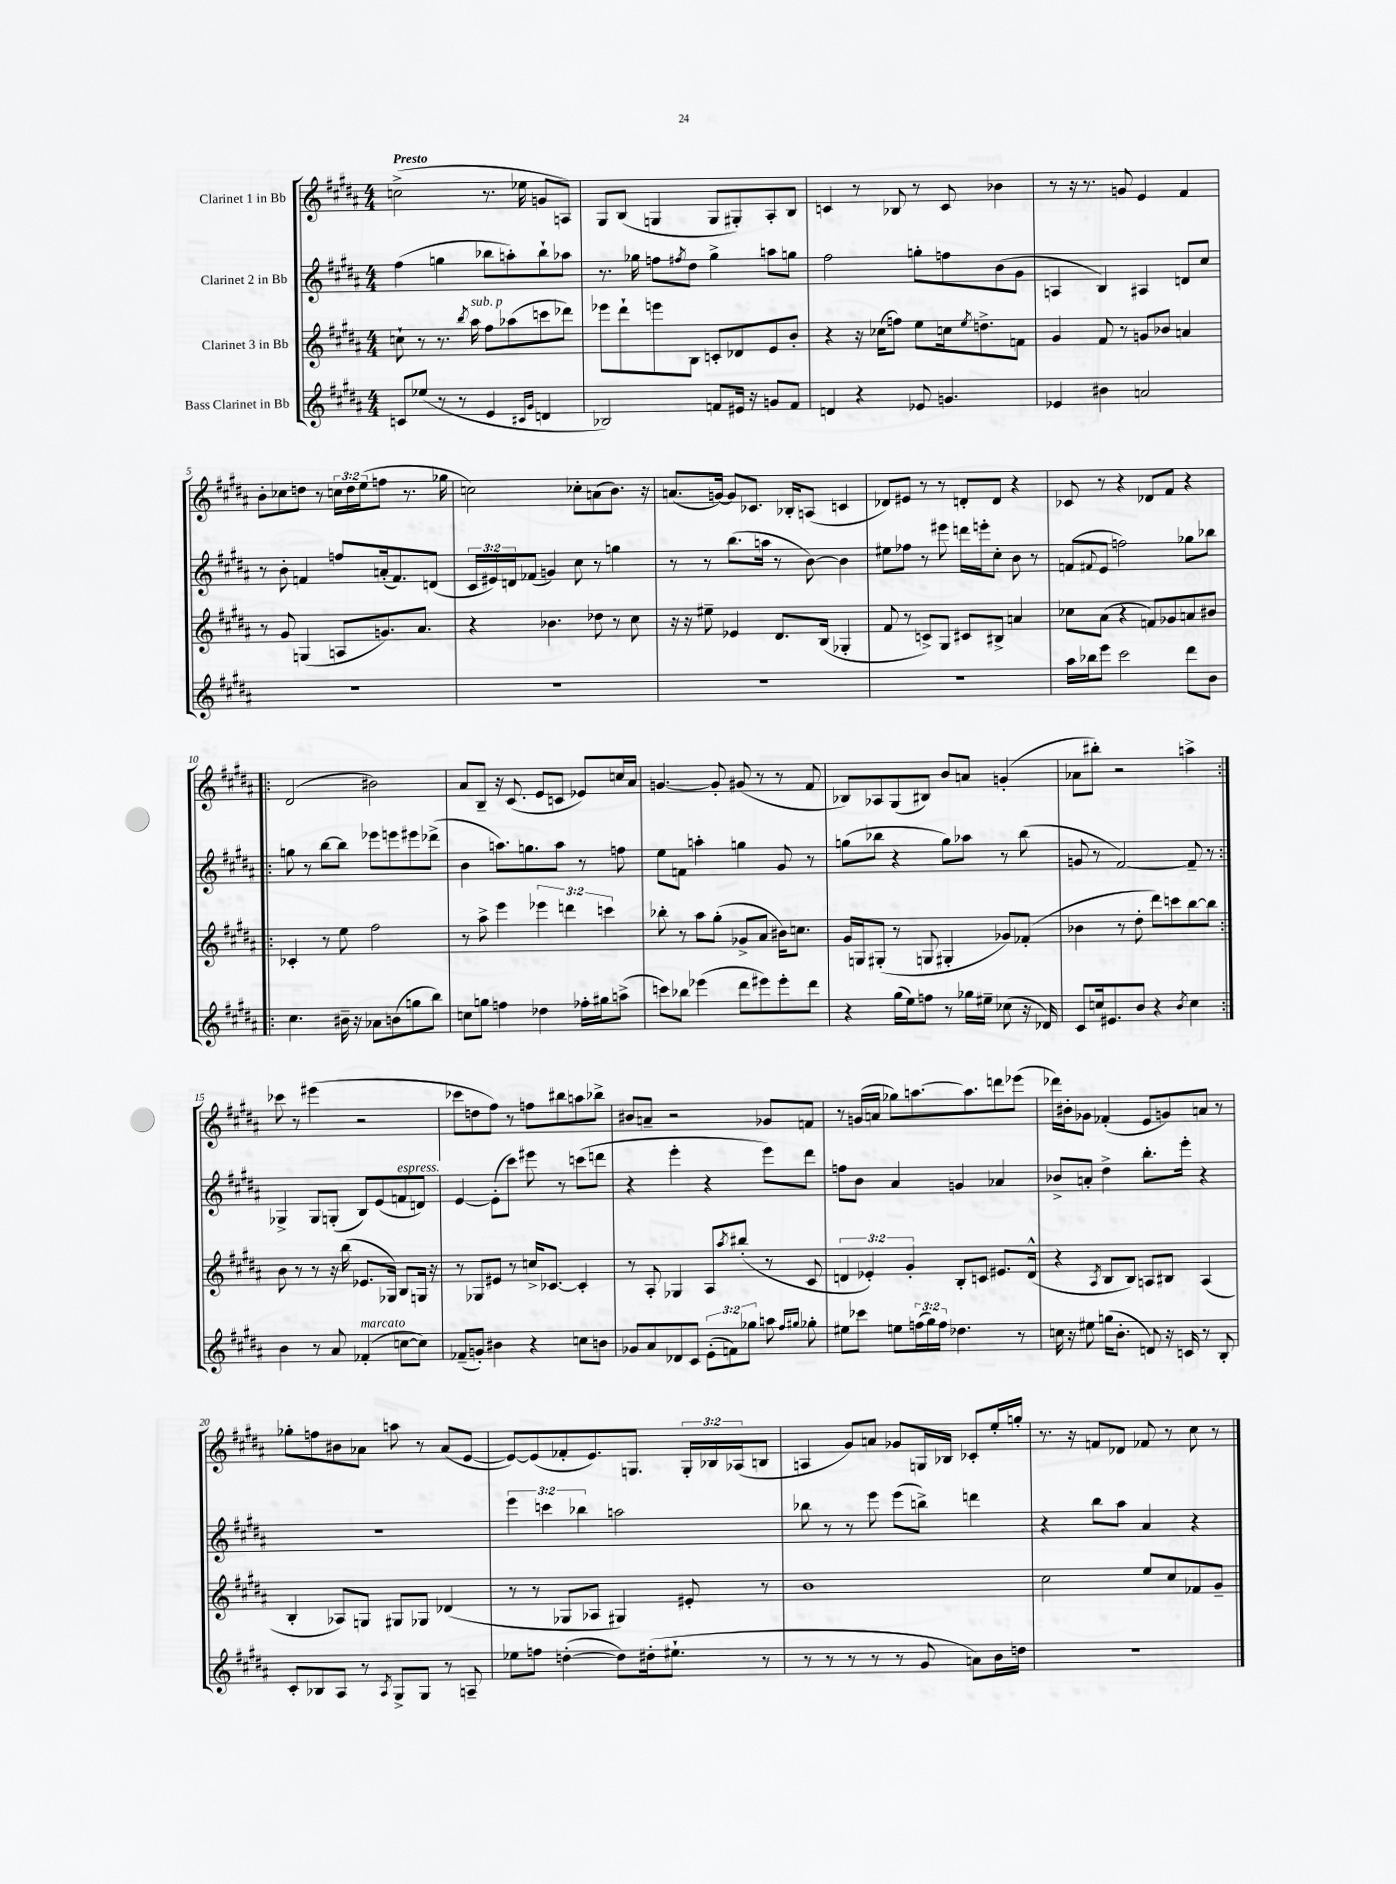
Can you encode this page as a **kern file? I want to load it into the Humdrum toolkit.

**kern	**kern	**kern	**kern
*part4	*part3	*part2	*part1
*staff4	*staff3	*staff2	*staff1
*I"Bass Clarinet in Bb	*I"Clarinet 3 in Bb	*I"Clarinet 2 in Bb	*I"Clarinet 1 in Bb
*clefG2	*clefG2	*clefG2	*clefG2
*k[f#c#g#d#a#]	*k[f#c#g#d#a#]	*k[f#c#g#d#a#]	*k[f#c#g#d#a#]
*M4/4	*M4/4	*M4/4	*M4/4
=1	=1	=1	=1
!	!	!	!LO:TX:a:B:t=Presto
8cn/L	8ccn`\	(4ff#\	(2ccn^\
(8ee-X/J	8r	.	.
8r	8.r	4ggn\	.
8r	.	.	.
.	8qbb/	.	.
!	!LO:TX:a:i:t=sub. p	!	!
.	16aa#\	.	.
4e/	8ff#\L	8bb-X\L	8.r
.	(8aa-X\	8aan'\)	.
.	.	.	16ee-X\
16qqc#X/LL	.	.	.
16qqg#/JJ	.	.	.
4dn/	8cccn\	8bb-`\	8gn/L
.	8ddd-X\J)	8aa-X\J	8An/J)
=2	=2	=2	=2
2B-X/)	8eee-X\L	8.r	8G#/L
.	8ddd#`\	.	(8B/J
.	.	16gg-X\	.
.	8eeen\	8ffn\L	4Gn/
.	.	8qff#X/	.
.	8B\J	8dd#\J	.
8fn/L	8cn'/L	4gg-^\	8G/L
16e#X/Jk	8d-X/	.	8G#X'/)
16r	.	.	.
8gn/L	8e/	8aan\L	8A#'/
8f/J	8b'/J	8ggn\J	8B/J
=3	=3	=3	=3
4dn/	4r	2ff#\	4cn/
4r	16r	.	8r
.	(16cc-X\KL	.	.
.	8ffn\J)	.	8B-X/
8e-X/	8ee\L	8ggn'\L	8r
4.gn/	16ccn\k	8ffn\	8c/
.	8qee/	.	.
.	8.ddn^\	.	.
.	.	(8b\	4b-X\
.	8fn\J	8g#\J	.
=4	=4	=4	=4
4e-X/	4g#/	4An/	8r
.	.	.	16r
.	.	.	8.r
4b#X\	8f#/	4B/)	.
.	8r	.	8gn/
2an/	8gn/L	4A#X/	4e/
.	8b-X/J	.	.
.	4an/	8dn/L	4f#/
.	.	8cc#/J	.
!!LO:LB:g=z
=5	=5	=5	=5
1r	8r	8r	8b'\L
.	8g#/	8b'\	8cc-X\
.	(4Gn/	4fn/	8ddn\J
.	.	.	8r
.	8An/L	8ffn/L	24ccn\LL
.	.	.	24dd\
.	.	.	(24ee\J
.	8.gn/)	(16an'/k	8ffn\J
.	.	8.f/)	.
.	.	.	8.r
.	8.a#/J	.	.
.	.	(8dn/J	.
.	.	.	16gg-X\
=6	=6	=6	=6
1r	4r	24c#/LL	2ccn\)
.	.	24e#X/)	.
.	.	24dn/J	.
.	.	(8f-X/J	.
.	4.b-X\	4gn/)	.
.	.	8cc#\	8cc-X'\L
.	8dd-X\	8r	(8an\
.	8r	4ggn\	8.b\J)
.	8cc#\	.	.
.	.	.	16r
=7	=7	=7	=7
1r	16r	8r	(8.an/L
.	16r	.	.
.	8ee#X~\	8r	.
.	.	.	[16gn/Jk)
.	4e-X/	(8.bb\L	8g/L]
.	.	.	8.c-X/J
.	.	16aan\Jk	.
.	8.d#/L	8r	.
.	.	.	16B-X'/KL
.	.	[8b\)	(8An/J
.	(16B/Jk	.	.
.	4G-X'/	4b\]	4cn/
=8	=8	=8	=8
1r	8f#/	8ee#X\L	8d-X/L)
.	8r	8ff-X\J	8e#X/J
.	8cn^/L)	8r	8r
.	8G#/J	8eee#X\	8r
.	8c#X/L	16dddn\LL	8dn'/L
.	.	16eeen'\J	.
.	8B#X^/J	8cc#'\J	8d/J
.	4an/	8b\	4r
.	.	8r	.
=9	=9	=9	=9
16aa#\LL	8cc-X\L	(8fn/L	8c-X/
16bb-X\J	.	.	.
.	.	8qqf#X/	.
8eee\J	(8a#\J	8e/J	8r
2ccc#\	4r	2ffn\)	4r
.	8fn/L)	.	8d-X/L
.	8g-X/	.	8f#/J
8ddd#\L	8an/	8gg-X\L	4r
8b\J	8b#X/J	8bb-X\J	.
!!LO:LB:g=z
=10!|:	=10!|:	=10!|:	=10!|:
4.cc#\	4c-X'/	8ggn\	(2d#/
.	.	8r	.
.	8r	[8bb\L	.
16b#X~\	8ee\	8bb\J]	.
16r	.	.	.
8a-X\L	2ff#\	8eee-X\L	2b#X\)
(8bn\	.	8eeen\	.
8ggn\	.	8eee#X\	.
8bb\J)	.	(8ddd-X^\J	.
=11	=11	=11	=11
8ccn\L	8r	4b\	8a#/L
8ggn\J	8aa#^\	.	8B~/J
4ffn\	4eee\	8.aan\L)	16r
.	.	.	(8.c#/
.	.	8.ggn\	.
4dd-X\	6eee-X\	.	8e/L
.	.	8aa\J	8cn/J
.	6dddn\	.	.
16ff-X'\LL	.	8r	8e-X/L)
16gg#X\J	.	.	.
.	6cccn\	.	.
(8aan^\J	.	8ffn\	16ccn/L
.	.	.	16a#/JJ
=12	=12	=12	=12
8cccn\L)	8bb-X'\	8ee\L	[4.gn/
8bb-X\J	8r	8fn\J	.
(4eee-X\	8aa#\L	4aan'\	.
.	(8gg#'\J	.	8g'/]
8ddd#\L	8g-X^/L	4ggn\	(8g#X/
8eee#X\)	8a#/J	.	8r
8eee#'\	16b#X\KL)	8g#/	8r
.	8.ccn\J	.	.
8ddd#\J	.	8r	8f#/
=13	=13	=13	=13
4r	16g#/LL	(8ggn\L	8B-X/L)
.	16Gn/J	.	.
.	(8G#X'/J	8bb-X\J	8A-X/
(16gg#\LL	8r	4r	(8G#/
16ee\J)	.	.	.
8ffn\J	8Gn/	.	8B#X/J)
8r	4G#X'/	8gg\L)	8b/L
16gg-X\LL	.	8aa-X\J	8an/J
16ee#X~\JJ	.	.	.
(8cc-X\	8g-X/L)	8r	(4gn'/
16r	(8f-X'/J	(8bb-\	.
16d-X/)	.	.	.
=14	=14	=14	=14
8c#/L	4b-X\	8gn/	8a-X\L
16ccn/k	.	8r	8bb#X'\J)
8.e#X/	.	.	.
.	8r	[2f#/)	2r
8b/J	8dd#'\	.	.
4r	8ddd#\L)	.	.
.	8cccn\	.	.
8qb/	.	.	.
4cc\	[8bb\	8f#~/]	4aan^\
.	8bb\J]	8r	.
!!LO:LB:g=z
=15:|!	=15:|!	=15:|!	=15:|!
4b\	8b\	4G-X^/	8ccc-X\
.	8r	.	8r
8r	8r	8G-/L	(4eee#X\
8a#/	16r	(8Gn'/J	.
.	(16bb\	.	.
!LO:TX:a:i:t=marcato	!	!	!
(4f-X'/	8.e-X/L	8B/L)	2r
.	.	(8e/	.
.	16G-X/Jk)	.	.
!	!	!LO:TX:a:i:t=espress.	!
[8ccn\L	8B/L	8fn/	.
8cc\J])	16Gn/Jk	8dn/J)	.
.	16r	.	.
=16	=16	=16	=16
(8f-X~/L	8r	[4e/	8ccc-X\L
8gn'/J)	8G-X/L	.	8ddn\
4b#X\	8e#X/J	(8e'\L]	8ff#\J)
.	8r	8ccc#\J)	8r
4r	16ccn^/KL	8eee#X\	8ffn\L
.	[8.c-X/J	.	.
.	.	8r	8bb#X\
8ccn\L	4c-'/]	(8cccn\L	8aan\
8bn\J	.	8dddn\J	8bb-X^\J
=17	=17	=17	=17
8g-X/L	8r	4r	8b#X/L
8a#/	8A#'/	.	8an~/J
8d-X/	4G-X/	4eee'\	2r
8c#/J	.	.	.
(12e'\L	8A#/L	4r	.
12fn\)	.	.	.
.	8qaa#/	.	.
.	(8bb#X'/J	.	.
12gg-X\J	.	.	.
8aan\	8r	8eee\L)	8g-X/L
16qqff#/LL	.	.	.
16qqgg#X/JJ	.	.	.
8gg-X'\	8c#/	8ddd#\J	8fn/J
=18	=18	=18	=18
8ee#X\L	6dn/	8ffn\L	8r
8ccc-X\J	.	8b\J	(16gn/LL
.	6e-X'/)	.	.
.	.	.	16an/JJ
8een\L	.	4a#/	8gg-X\L)
.	6g#'/	.	.
(24ffn\L	.	.	[8.aan\
24gg#\)	.	.	.
24ff\JJ	.	.	.
4.dd-X\	8B'/L	4gn/	.
.	.	.	8.aa\]
.	8cn/J	.	.
.	8.e#X/L	4a-X/	8dddn\
8r	.	.	(8eee-X\J
.	(16d^^/Jk	.	.
=19	=19	=19	=19
16ccn\	4r	8b-X^/L	16ddd-X\LL)
16r	.	.	16b#X'\J
8ee#X\	.	8an'/J	8g-X\J
.	8qA#/	.	.
(16ggn\KL	8B/L	4dd#^\	(4f-X'/
8.b'\J	.	.	.
.	8B/J)	.	.
8dn/)	8An/L	8.bb'\L	8e/L
16r	8B#X/J	.	8gn/)
16cn/	.	16eee'\Jk	.
8r	(4A/	4r	8an/J
8B'/	.	.	8r
!!LO:LB:g=z
=20	=20	=20	=20
8c#'/L	4B'/	1r	8gg-X'\L
8B-X/	.	.	8ffn\
8A#/J	8A-X/L)	.	8b#X\
8r	8Gn/J	.	8a-X\J
8qA#/	.	.	.
8G#^/L	8G#X/L	.	8aan\
8G#/J	8G-X/J	.	8r
8r	(4d-X/	.	(8a-/L
8An~/	.	.	[8e/J
=21	=21	=21	=21
8ee-X\L	8r	6eee\	8e/L_)
8ffn\J	8r	.	(8e/]
.	.	6cccn\	.
([4ddn'\	8G-X/L	.	8f-X'/
.	.	6bb-X\	.
.	8A-X/J	.	8.e/)
8dd\L])	4G#X/)	2aan\	.
.	.	.	8.Gn/J
(16dd#X'\k	.	.	.
8.ee#X`\J	.	.	.
.	8e#X'/	.	24G'/LL
.	.	.	24B-X/
.	.	.	(24A-X/J
8r	8r	.	8Bn/J
=22	=22	=22	=22
8r	1b	8bb-X\	4An/
8r	.	8r	.
8r	.	8r	8g#/L)
8r	.	8eee\	8an/J
8r	.	(8eee\L	8g-X/L
8g#/	.	8bbn^\J)	16Gn/L
.	.	.	16B-X/JJ
8an\L)	.	4dddn\	8c-X'/L
16b\L	.	.	16ee'/L
16ddn\JJ	.	.	16ggn'/JJ
=23	=23	=23	=23
1r	2cc#\	4r	8.r
.	.	.	16r
.	.	8bb\L	8fn/L
.	.	8aa#\J	8d-X/J
.	8ee/L	4a#/	8f-X/
.	8cc#/	.	8r
.	8f-X/	4r	8cc#\
.	8g#~/J	.	8r
==	==	==	==
*-	*-	*-	*-
